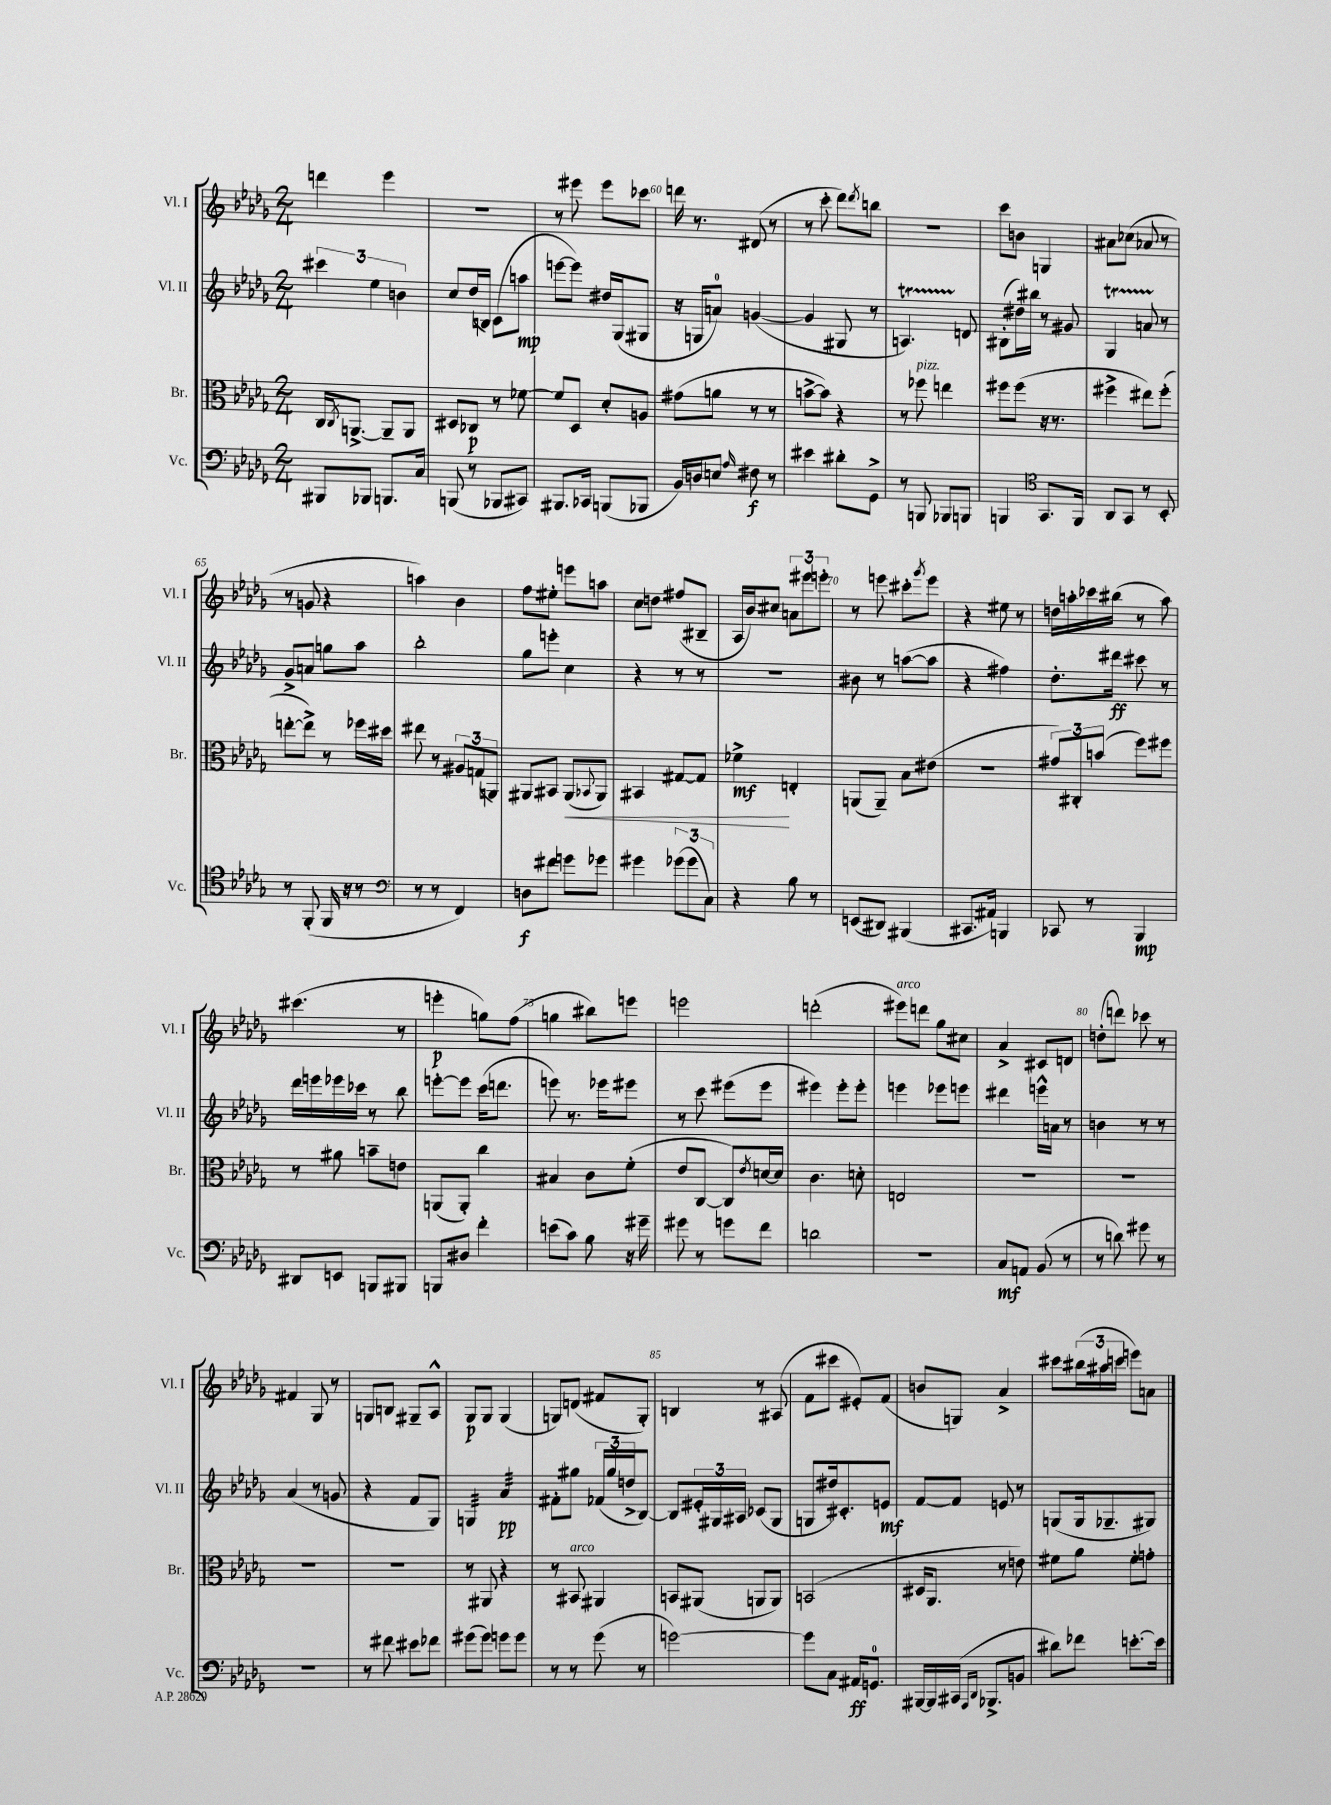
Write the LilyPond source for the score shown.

<<
\new StaffGroup <<
\new Staff = "s0" \with { instrumentName = "Vl. I" shortInstrumentName = "Vl. I" } {
    \clef treble \key des \major \numericTimeSignature \time 2/4
    d'''4 ees'''4 |
    r2 |
    r8 eis'''8 eis'''8 ces'''8 |
    d'''16 r8. dis'8( r8 |
    r8 c'''8-. des'''8) \acciaccatura { des'''8 } b''8 |
    r2 |
    c'''8 b'8 g4 |
    ais'8 ces''8( aes'8 r8 |
    r8 g'8 r4 |
    a''4) bes'4 |
    f''8 eis''8-. e'''8 a''8 |
    c''8 d''8 fis''8( bis8-- |
    aes16 bes'16) cis''8 \tuplet 3/2 { a'8 eis'''8 e'''8-. } |
    r8 e'''8 cis'''8-. \acciaccatura { ges'''8 } e'''8 |
    r4 eis''8 r8 |
    d''16 a''16-. ces'''16 bis''16( r8 a''8) |
    cis'''4.( r8 |
    e'''4-.\p g''8) f''8( |
    g''4 bis''8) e'''8 |
    e'''2 |
    d'''2-.( |
    eis'''8^\markup { \italic "arco" }) d'''8 ges''8 cis''8 |
    aes'4-> cis'8 d'8 |
    d''8-.( d'''8) ces'''8 r8 |
    fis'4 ges8 r8 |
    g8 b8 gis8-- aes8-^ |
    ges8\p ges8 ges4( |
    g8) d'8( fis'8 g8-.) |
    b4 r8 ais8( |
    f'8 cis'''8 eis'8-.) f'8( |
    b'8 g8) aes'4-> |
    cis'''8 \tuplet 3/2 { bis''16( ais''16 c'''16 } e'''8) a'8 \bar "|." |
}
\new Staff = "s1" \with { instrumentName = "Vl. II" shortInstrumentName = "Vl. II" } {
    \clef treble \key des \major \numericTimeSignature \time 2/4
    \tuplet 3/2 { cis'''4 ees''4 b'4 } |
    c''8 des''16( b16) c'8( a''8\mp |
    e'''8~ e'''8) dis''16 ges16( gis8 |
    r16 g16 a'8-0) g'4~( |
    g'4 gis8 r8 |
    a4.\startTrillSpan) d'8\stopTrillSpan |
    bis8-.( dis''16) bis''16 r8 gis'8 |
    ges4\startTrillSpan a'8 r8\stopTrillSpan |
    ges'8-> a'8 g''8 aes''8 |
    bes''2-. |
    ges''8 e'''8-. c''4 |
    r4 r8 r8 |
    R2 |
    bis'8 r8 a''8~( a''8 |
    r4 fis''4) |
    des''8.-. dis'''16\ff cis'''8 r8 |
    des'''16 e'''16 ees'''16 ces'''16 r8 bes''8 |
    e'''8~-. e'''8 c'''16( d'''8. |
    e'''8) r8. ees'''16 eis'''8 |
    r8 c'''8 eis'''8( eis'''8 |
    eis'''4) eis'''8-. eis'''8-. |
    e'''4 ees'''8 e'''8 |
    dis'''4 e'''16-^ a'16 r8 |
    b'4 r8 r8 |
    aes'4( r8 g'8 |
    r4 f'8 ges8) |
    g4:32 aes'4:32\pp |
    fis'8-. gis''8 \tuplet 3/2 { fes'16( gis''16 d''16-> } bes8~) |
    bes8 \tuplet 3/2 { eis'16-. gis16 ais16 } ces'8( gis8 |
    g8 dis''16) cis'8.-. e'8\mf |
    f'8~ f'8 e'8 r8 |
    g8( g16 ges8.-- gis8) \bar "|." |
}
\new Staff = "s2" \with { instrumentName = "Br." shortInstrumentName = "Br." } {
    \clef alto \key des \major \numericTimeSignature \time 2/4
    c16 \acciaccatura { c8 } a,8.~-> a,8-- a,8 |
    dis8 ces8\p r8 fes'8~ |
    fes'8 des8 des'8-. a8 |
    gis'8( a'8 r8 r8 |
    b'8~-> b'8) r4 |
    r8 fes''8^\markup { \italic "pizz." } e''4 |
    fis''8 fis''8( r16 r8. |
    fis''4-> eis''8) fis''8-.( |
    e''8~-. e''8->) r8 fes''16 dis''16 |
    eis''8 r8 \tuplet 3/2 { ais8 g8( a,8) } |
    ais,8 bis,8 ais,8\<( \appoggiatura { bes,8 } ais,8) |
    bis,4 gis8~ gis8 |
    fes'4->\mf\! e4-. |
    a,8( a,8--) bes8 eis'8( |
    R2 |
    \tuplet 3/2 { gis'8) cis8-. b'8( } f''8) fis''8 |
    r8 ais'8 b'8-- e'8 |
    a,8( a,8-.) c''4 |
    bis4 c'8 f'8-.( |
    ees'8 c8~ c8) \acciaccatura { ees'8 } d'16~ d'16 |
    c'4. d'8-. |
    e2 |
    R2 |
    R2 |
    R2 |
    R2 |
    r8 ais,8 r4 |
    r8 bis,8^\markup { \italic "arco" } ais,4 |
    b,8 ais,8( a,8 a,8) |
    b,2( |
    dis16 aes,8. r8 e'8) |
    fis'8 aes'8 fis'8-. g'8-. \bar "|." |
}
\new Staff = "s3" \with { instrumentName = "Vc." shortInstrumentName = "Vc." } {
    \clef bass \key des \major \numericTimeSignature \time 2/4
    bis,,8 bes,,8 b,,8. c16 |
    b,,8( r8 bes,,8 cis,8) |
    bis,,8. ces,16 b,,8( bes,,8 |
    bes,16) d16 e8 \grace { aes16 } fis8\f r8 |
    eis'4 dis'8-. ges,8-> |
    r8 b,,8 bes,,8 b,,8 |
    b,,4 \clef tenor ges,8. f,16 |
    aes,8 ges,8 r8 bes,8-. |
    r8 f,8-.( f,16 r16 r8 |
    \clef bass r8 r8 f,4) |
    d8\f fis'8 g'8 ges'8 |
    gis'4 \tuplet 3/2 { ges'8( ges'8 c8) } |
    r4 bes8 r8 |
    e,8( dis,8) bis,,4( |
    cis,8. ais,16) b,,4 |
    ces,8 r8 bes,,4\mp |
    dis,8 e,8 b,,8 bis,,8 |
    b,,8 dis8 f'4-. |
    e'8( c'8) bes8 r16 gis'16-- |
    gis'8 r8 g'8 f'8 |
    d'2 |
    R2 |
    c8\mf a,8 bes,8( r8 |
    r8 d'8) gis'8 r8 |
    R2 |
    r8 fis'8 eis'8 fes'8 |
    gis'8( gis'8) g'8 g'8 |
    r8 r8 ges'8( r8 |
    g'2~) |
    g'8 c8 ais,16\ff g,8.-0 |
    bis,,16~ bis,,16 cis,16( \grace { aes,,16 des,16 } bes,,8.-> b,8 |
    dis'8) fes'8 e'8.~-. e'16 \bar "|." |
}
>>
>>
\layout { \context { \Score currentBarNumber = #57 \override BarNumber.break-visibility = ##(#f #t #t) barNumberVisibility = #(every-nth-bar-number-visible 5) } }
